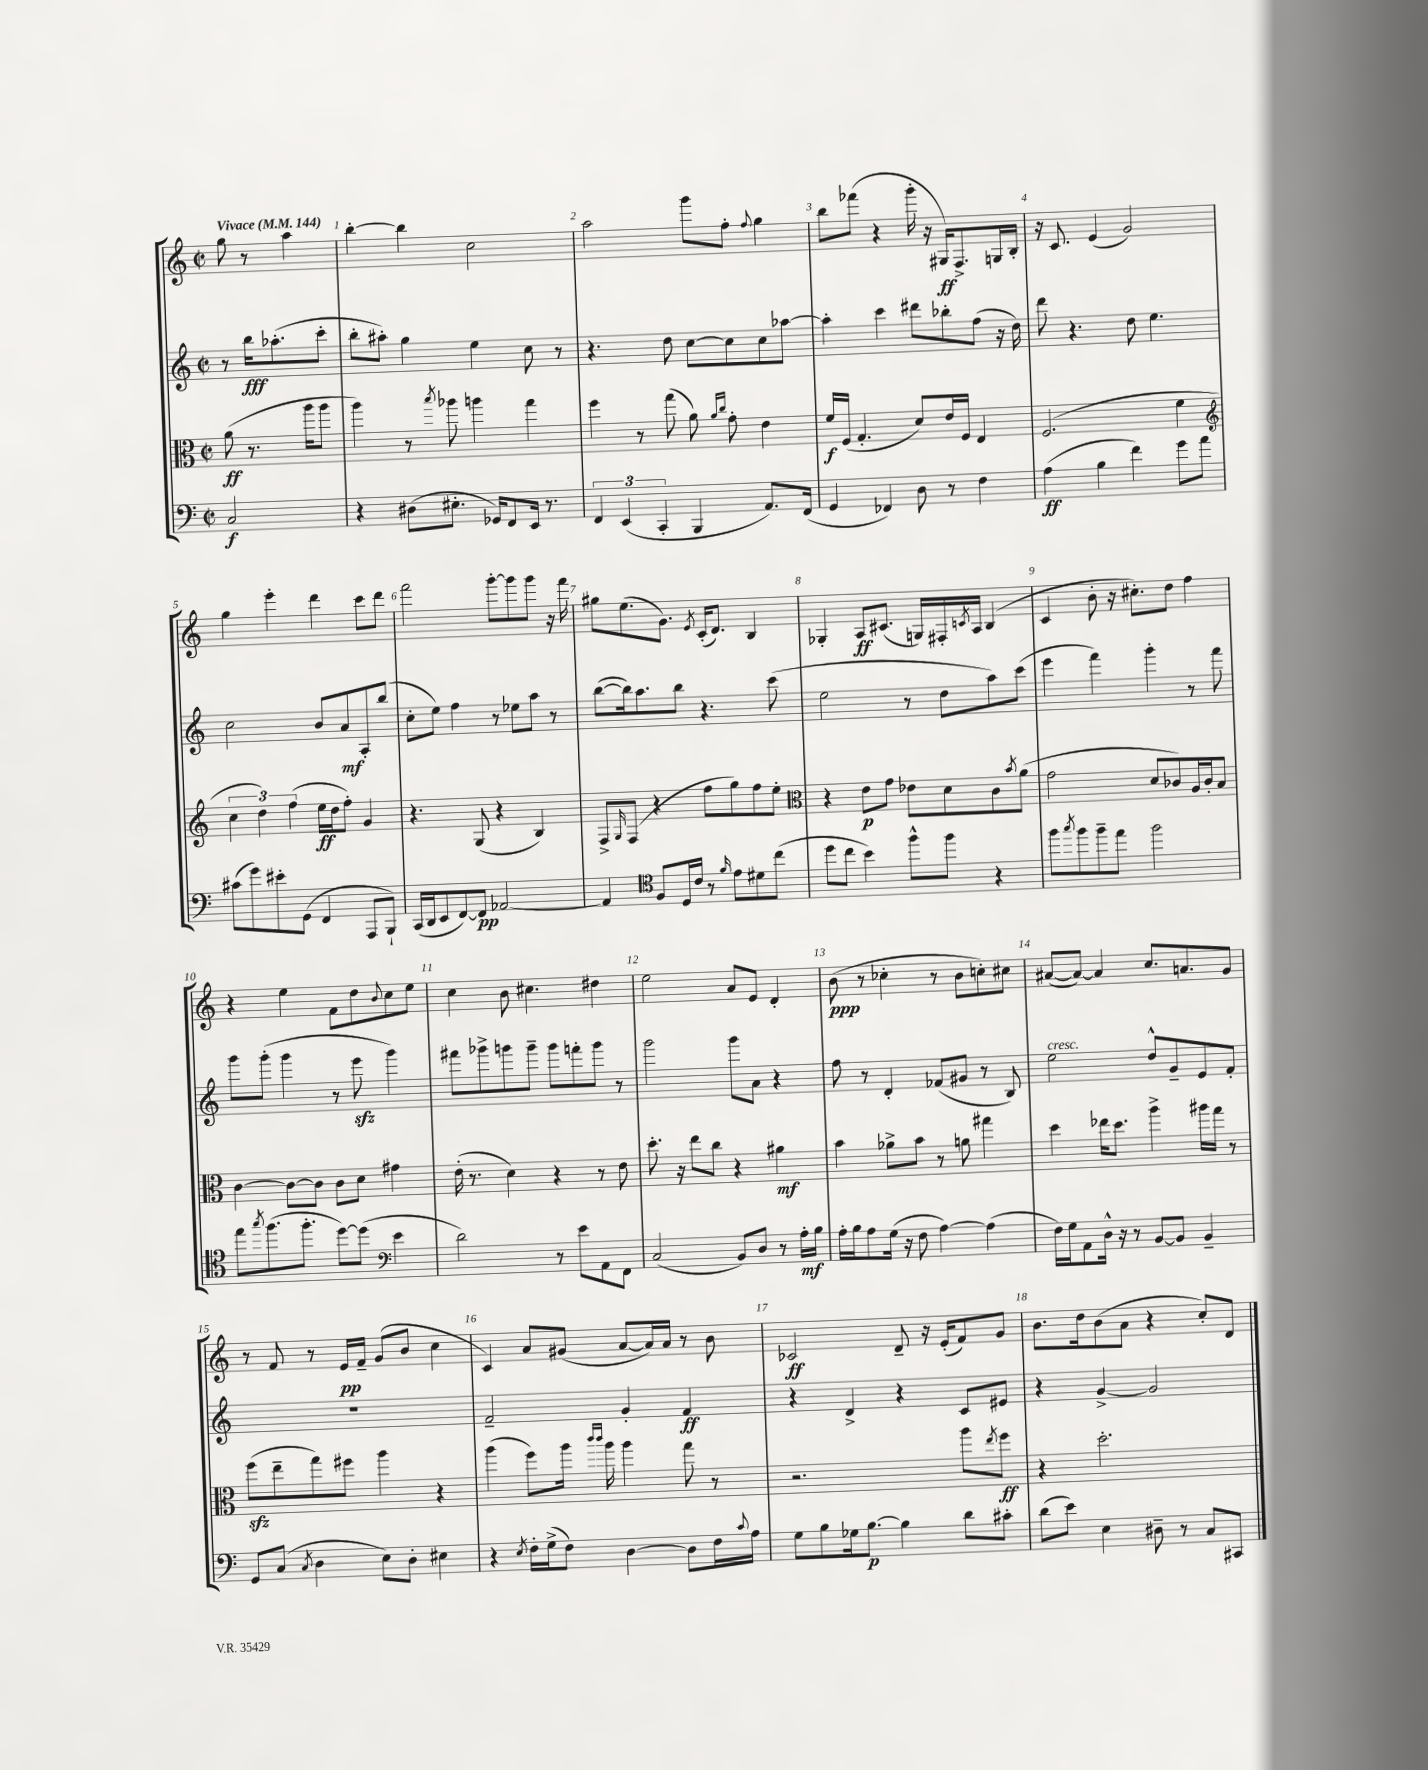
<<
\new StaffGroup <<
\new Staff = "s0" {
    \clef treble \key c \major \defaultTimeSignature \time 2/2 \partial 2 \tempo "Vivace" 4 = 144
    g''8 r8 a''4 |
    b''4~-. b''4 c''2 |
    a''2 g'''8 f''8-. \appoggiatura { f''8 } g''4 |
    b''8 fes'''8( r4 g'''16-. r16 gis16\ff) f8.-> g16 b16-. |
    r16 c'8. e'4( g'2) |
    g''4 e'''4-. d'''4 c'''8 d'''8 |
    f'''2 g'''8~-. g'''8 g'''8 r16 f'''16 |
    gis''8 e''8.( g'8.) \acciaccatura { e'8 } c'16-.( d'8.) b4 |
    ges4-. a8\ff cis'8.( g16) fis16-. \acciaccatura { c'8 } a16 b4( |
    c'4 b'8-. r16 cis''8.-.) d''8 f''4 |
    r4 e''4 f'8 d''8 \appoggiatura { b'8 } c''8 e''8 |
    c''4 b'8 cis''4. dis''4 |
    e''2 a'8 e'8 d'4-. |
    b'8\ppp( r8 ces''4-. r8 b'8 c''8-.) cis''8 |
    ais'8~( ais'8~) ais'4 c''8. a'8. g'8 |
    r8 f'8 r8 e'16\pp f'16-- g'8( b'8 c''4 |
    c'4) a'8 gis'8( a'8~ a'16) a'16 r8 b'8 |
    ces'2\ff d'8-- r16 e'16-.( f'8) g'8 |
    b'8. d''16 b'8( a'8 r4 c''8-.) d'8 \bar "|." |
}
\new Staff = "s1" {
    \clef treble \key c \major \defaultTimeSignature \time 2/2 \partial 2
    r8 b''16\fff aes''8.-.( c'''8-. |
    b''8-. ais''8-.) g''4 e''4 c''8 r8 |
    r4. d''8 c''8~ c''8 c''8 aes''8~ |
    aes''4-. c'''4 dis'''8 bes''8-. f''8( r16 d''16) |
    d'''8 r4. d''8 e''4. |
    c''2 b'8 a'8\mf a8-. b''8( |
    c''8-. e''8) f''4 r8 ees''8 a''8 r8 |
    b''8~( b''16) a''8. b''8 r4. c'''8( |
    e''2 r8 d''8 a''8) c'''8( |
    e'''4 f'''4) g'''4-. r8 f'''8 |
    g'''8 g'''8-.( g'''4 r8 e'''8\sfz g'''4) |
    fis'''8 ges'''8-> g'''8 g'''8-- g'''8 f'''8-. g'''8 r8 |
    g'''2 g'''8 a'8 r4 |
    f''8 r8 d'4-. fes'8( gis'8 r8 b8) |
    e''2^\markup { \italic "cresc." } d''8-^ g'8-- e'8 f'8-. |
    R1 |
    f'2-- g'4-. f'4\ff |
    r4 d'4-> r4 c'8 eis'8 |
    r4 g'4~-> g'2 \bar "|." |
}
\new Staff = "s2" {
    \clef alto \key c \major \defaultTimeSignature \time 2/2 \partial 2
    a'8\ff( r8. a''16 a''8 |
    a''4) r8 \acciaccatura { b''8 } aes''8 a''4 g''4 |
    f''4 r8 g''8( a'8) \grace { a'16 c''16 } g'8-. e'4 |
    f'16\f f16( g4.-. d'8) e'16 f16 e4 |
    f2.( f'4 |
    \clef treble \tuplet 3/2 { c''4 d''4) f''4( } e''16\ff d''16 f''8-.) g'4 |
    r4. g8( r4 b4) |
    f8-> \grace { g16 } f8( r4 f''8 g''8) f''8 e''8-. |
    \clef alto r4 e'8\p g'8 ees'8 d'8 c'8 \acciaccatura { b'8 } a'8( |
    g'2 d'8 ces'8) a16 ces'16-. b8 |
    c'4~ c'8~ c'8 c'8 d'8 gis'4 |
    e'16-.( r8. d'4) r4 r8 e'8 |
    d''8.-. r16 e''8 c''8 r4 ais'4\mf |
    b'4 aes'8-> b'8 r8 a'8 gis''4 |
    d''4 ees''16 d''8. a''4-> ais''16 g''16 r8 |
    f''8\sfz( e''8-- g''8) fis''8 a''4 r4 |
    a''4( f''8) a''16 \grace { c'''16 c'''16 } a''16 a''4 g''8 r8 |
    r2. a''8 \acciaccatura { e''8 } f''8\ff |
    r4 d''2.-. \bar "|." |
}
\new Staff = "s3" {
    \clef bass \key c \major \defaultTimeSignature \time 2/2 \partial 2
    c2\f |
    r4 dis8( eis8.-. ges,16) f,8 e,16 r8. |
    \tuplet 3/2 { f,4 e,4( c,4-. } b,,4 a,8.) f,16( |
    g,4 fes,4) d8 r8 f4 |
    a4\ff( b4 f'4) g'8 a'8 |
    cis'8( g'8) eis'8-. g,8( f,4 a,,8 b,,8-!) |
    c,16( d,16 e,8 f,8~) f,8\pp aes,2~ |
    aes,4 \clef tenor f8 d16 c'16 r8 \grace { f'16 } e'8 dis'8 c''8( |
    d''8 c''8 b'4) f''8-^ f''8 r4 |
    f''8 \acciaccatura { g''8 } f''8 f''8-- e''8 f''2 |
    e''8 \acciaccatura { g''8 } f''8.( f''8.-. d''8~) d''8( \clef bass e'4 |
    d'2) r8 e'8 a,8 f,8 |
    c2( b,8) d8 r8 a16-.\mf b16 |
    a16-. b16 a8 g16( r16 f8 a4~) a4( |
    f16) g16 a,8 d16-^ r16 r8 b,8~ b,8 b,4-- |
    g,8 c8( \acciaccatura { c8 } d4 e8) d8-. eis4 |
    r4 \acciaccatura { e8 } f16-. g16->( f8) d4~ d8 f16 \appoggiatura { c'8 } a16 |
    g8 b8 ges16 b8.~\p b4 d'8 cis'8-. |
    d'8( e'8) e4 dis8-- r8 c8 cis,8 \bar "|." |
}
>>
>>
\layout { \context { \Score \override BarNumber.break-visibility = ##(#f #t #t) barNumberVisibility = #all-bar-numbers-visible } }
